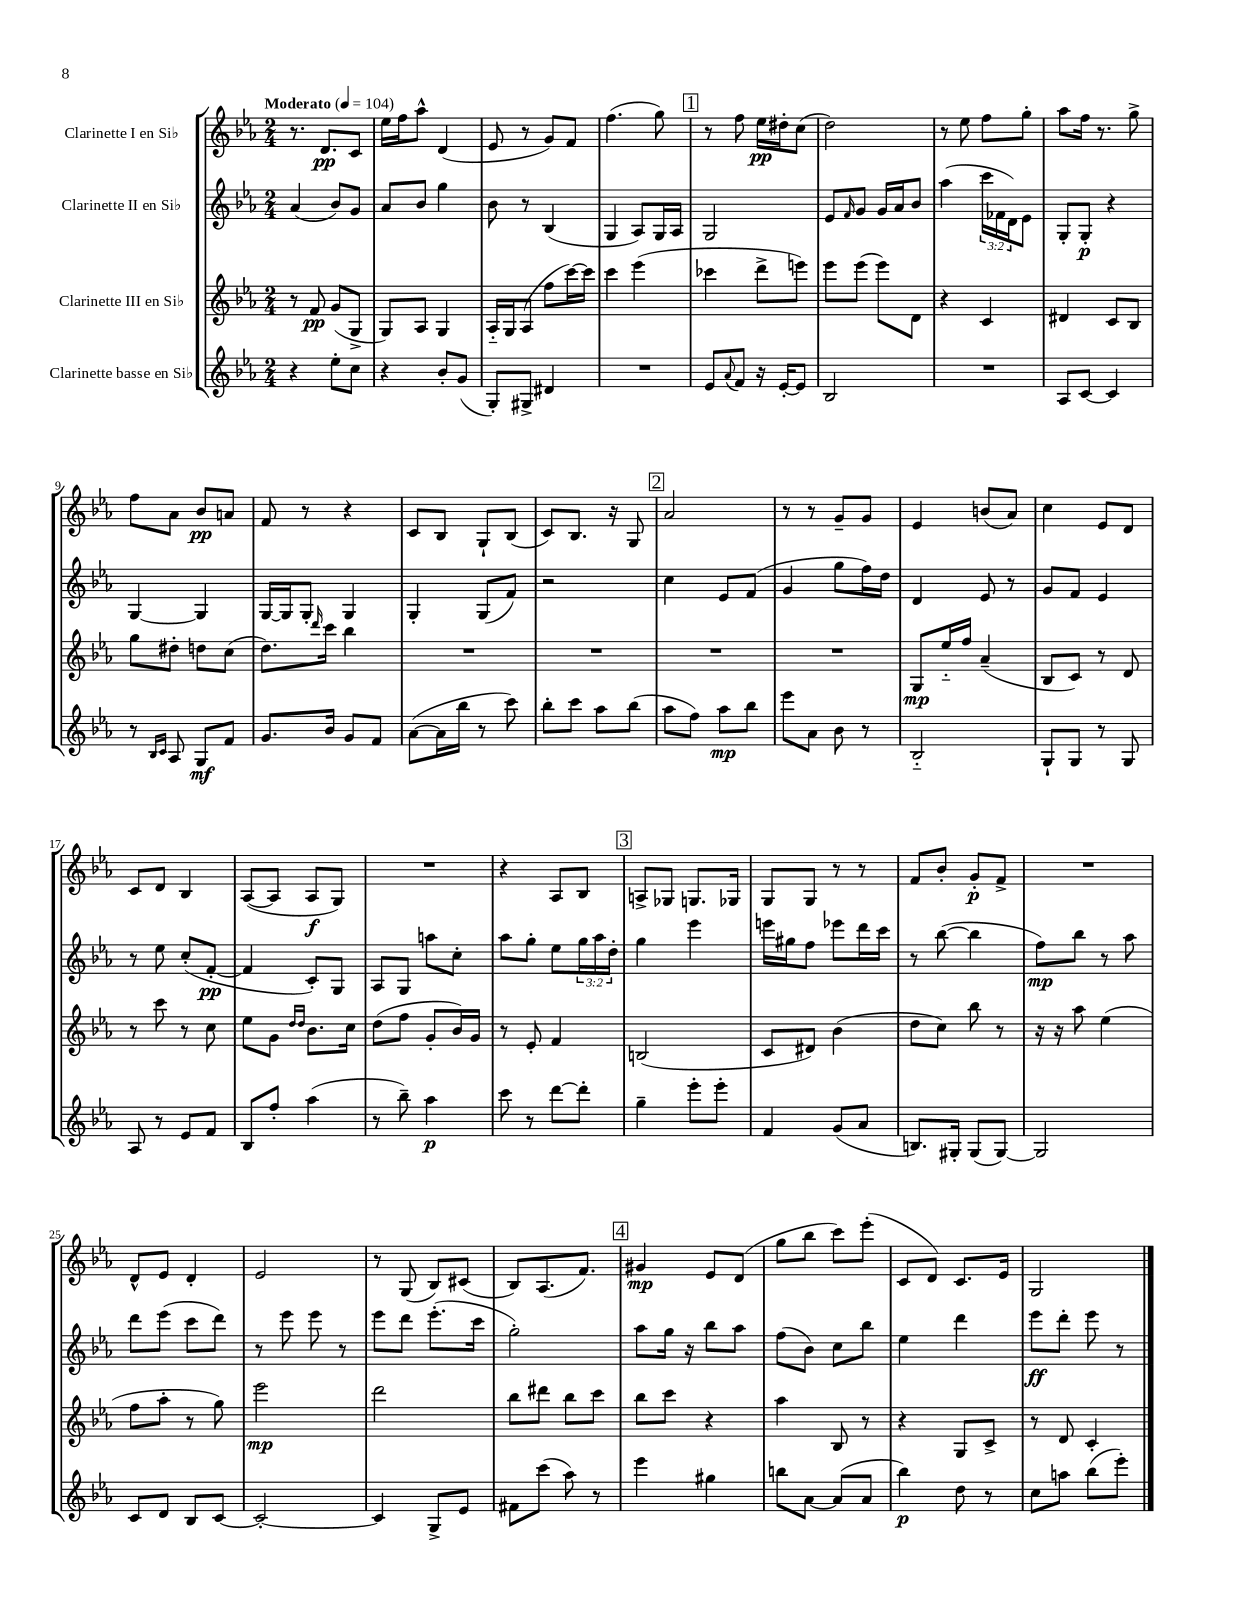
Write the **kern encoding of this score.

**kern	**kern	**kern	**kern
*staff4	*staff3	*staff2	*staff1
*clefG2	*clefG2	*clefG2	*clefG2
*k[b-e-a-]	*k[b-e-a-]	*k[b-e-a-]	*k[b-e-a-]
*M2/4	*M2/4	*M2/4	*M2/4
*MM104	*MM104	*MM104	*MM104
4r	8r	(4a-	8.r
.	8f	.	.
.	.	.	8.d
8ee-'	(8g	8b-)	.
8cc	8G^	8g	8c
=	=	=	=
4r	8G)	8a-	16ee-
.	.	.	16ff
.	8A-	8b-	8aa-^^
8b-'	4G	4gg	(4d
(8g	.	.	.
=	=	=	=
8G')	16A-'~	8b-	8e-
.	16G	.	.
8G#^	(8A-	8r	8r
4d#	8ff	(4B-	8g)
.	[16ccc)	.	8f
.	16ccc]	.	.
=	=	=	=
2r	4ccc	4G	(4.ff
.	(4eee-	8A-)	.
.	.	16G	8gg)
.	.	16A-	.
=	=	=	=
8e-	4ccc-	2G	8r
8qqa-	.	.	.
8f	.	.	8ff
16r	8ddd^	.	16ee-
[16e-'	.	.	16dd#'
8e-]	8eee)	.	(8cc
=	=	=	=
2B-	8eee-	8e-	2dd)
.	.	16qqf	.
.	(8eee-	8g	.
.	8eee-)	16g	.
.	.	16a-	.
.	8d	8b-	.
=	=	=	=
2r	4r	(4aa-	8r
.	.	.	8ee-
.	4c	24ccc	8ff
.	.	24f-	.
.	.	24d)	.
.	.	8e-	8gg'
=	=	=	=
8A-	4d#	8G'	8aa-
[8c	.	8G'	16ff
.	.	.	8.r
4c]	8c	4r	.
.	8B-	.	8gg^
=	=	=	=
8r	8gg	[4G	8ff
16qqB-	.	.	.
16qqc	.	.	.
8A-	8dd#'	.	8a-
8G	8dd	4G]	8b-
8f	(8cc	.	8a
=	=	=	=
8.g	8.dd)	[16G	8f
.	.	16G]	.
.	.	8G'	8r
.	16qqddd	.	.
16b-	16ccc	.	.
8g	4bb-	4G	4r
8f	.	.	.
=	=	=	=
([8a-	2r	4G'	8c
16a-]	.	.	8B-
16bb-	.	.	.
8r	.	(8G	8G`
8ccc)	.	8f)	(8B-
=	=	=	=
8bb-'	2r	2r	8c)
8ccc	.	.	8.B-
8aa-	.	.	.
.	.	.	16r
(8bb-	.	.	8G
=	=	=	=
8aa-	2r	4cc	2a-
8ff)	.	.	.
8aa-	.	8e-	.
8bb-	.	(8f	.
=	=	=	=
8eee-	2r	4g	8r
8a-	.	.	8r
8b-	.	8gg	8g~
8r	.	16ff)	8g
.	.	16dd	.
=	=	=	=
2B-'~	8G	4d	4e-
.	16ee-'~	.	.
.	16ff	.	.
.	(4a-~	8e-	(8b
.	.	8r	8a-)
=	=	=	=
8G`	8B-	8g	4cc
8G	8c)	8f	.
8r	8r	4e-	8e-
8G	8d	.	8d
=	=	=	=
8A-	8r	8r	8c
8r	8ccc	8ee-	8d
8e-	8r	(8cc'	4B-
8f	8cc	[8f'	.
=	=	=	=
8B-	8ee-	4f]	([8A-
8ff'	8g	.	8A-]
.	16qqdd	.	.
.	16qqdd	.	.
(4aa-	8.b-	8c')	8A-
.	.	8G	8G)
.	16cc	.	.
=	=	=	=
8r	(8dd	8A-	2r
8bb-~)	8ff	8G	.
4aa-	8g'	8aa	.
.	16b-)	8cc'	.
.	16g	.	.
=	=	=	=
8ccc	8r	8aa-	4r
8r	8e-'	8gg'	.
[8ddd	4f	8ee-	8A-
8ddd']	.	24gg	8B-
.	.	24aa-	.
.	.	24dd'	.
=	=	=	=
4gg~	(2B	4gg	8A^
.	.	.	8G-
8eee-'	.	4eee-	8.G
8eee-'	.	.	.
.	.	.	16G-
=	=	=	=
4f	8c	16eee	8G
.	.	16gg#	.
.	8d#)	8ff	8G
(8g	(4b-	8eee-	8r
8a-	.	16ddd	8r
.	.	16ccc	.
=	=	=	=
8.B)	8dd	8r	8f
.	8cc)	([8bb-	8b-'
16G#'	.	.	.
(8G#	8bb-	4bb-]	8g'
[8G#)	8r	.	8f^
=	=	=	=
2G#]	16r	8ff)	2r
.	16r	.	.
.	8aa-	8bb-	.
.	(4ee-	8r	.
.	.	8aa-	.
=	=	=	=
8c	8ff	8ddd	8d^^
8d	8aa-'	(8eee-	8e-
8B-	8r	8ccc	4d'
[8c	8gg)	8ddd)	.
=	=	=	=
2c'_	2eee-	8r	2e-
.	.	8eee-	.
.	.	8eee-	.
.	.	8r	.
=	=	=	=
4c]	2ddd	8eee-	8r
.	.	8ddd	(8G
8G^	.	(8.eee-'	8B-)
8e-	.	.	(8c#
.	.	16ccc	.
=	=	=	=
8f#	8bb-	2gg')	8B-)
(8ccc	8ddd#	.	(8.A-
8aa-)	8bb-	.	.
.	.	.	8.f)
8r	8ccc	.	.
=	=	=	=
4eee-	8bb-	8aa-	4g#
.	8ccc	16gg	.
.	.	16r	.
4gg#	4r	8bb-	8e-
.	.	8aa-	(8d
=	=	=	=
8bb	4aa-	(8ff	8gg
[8a-	.	8b-)	8bb-
(8a-]	8B-	8cc	8ccc)
8a-	8r	8bb-	(8eee-'
=	=	=	=
4bb-)	4r	4ee-	8c
.	.	.	8d)
8dd	8G	4ddd	8.c
8r	8c^	.	.
.	.	.	16e-
=	=	=	=
8cc	8r	8eee-	2G
8aa	8d	8ddd'	.
(8bb-	4c'	8eee-	.
8eee-')	.	8r	.
==	==	==	==
*-	*-	*-	*-
